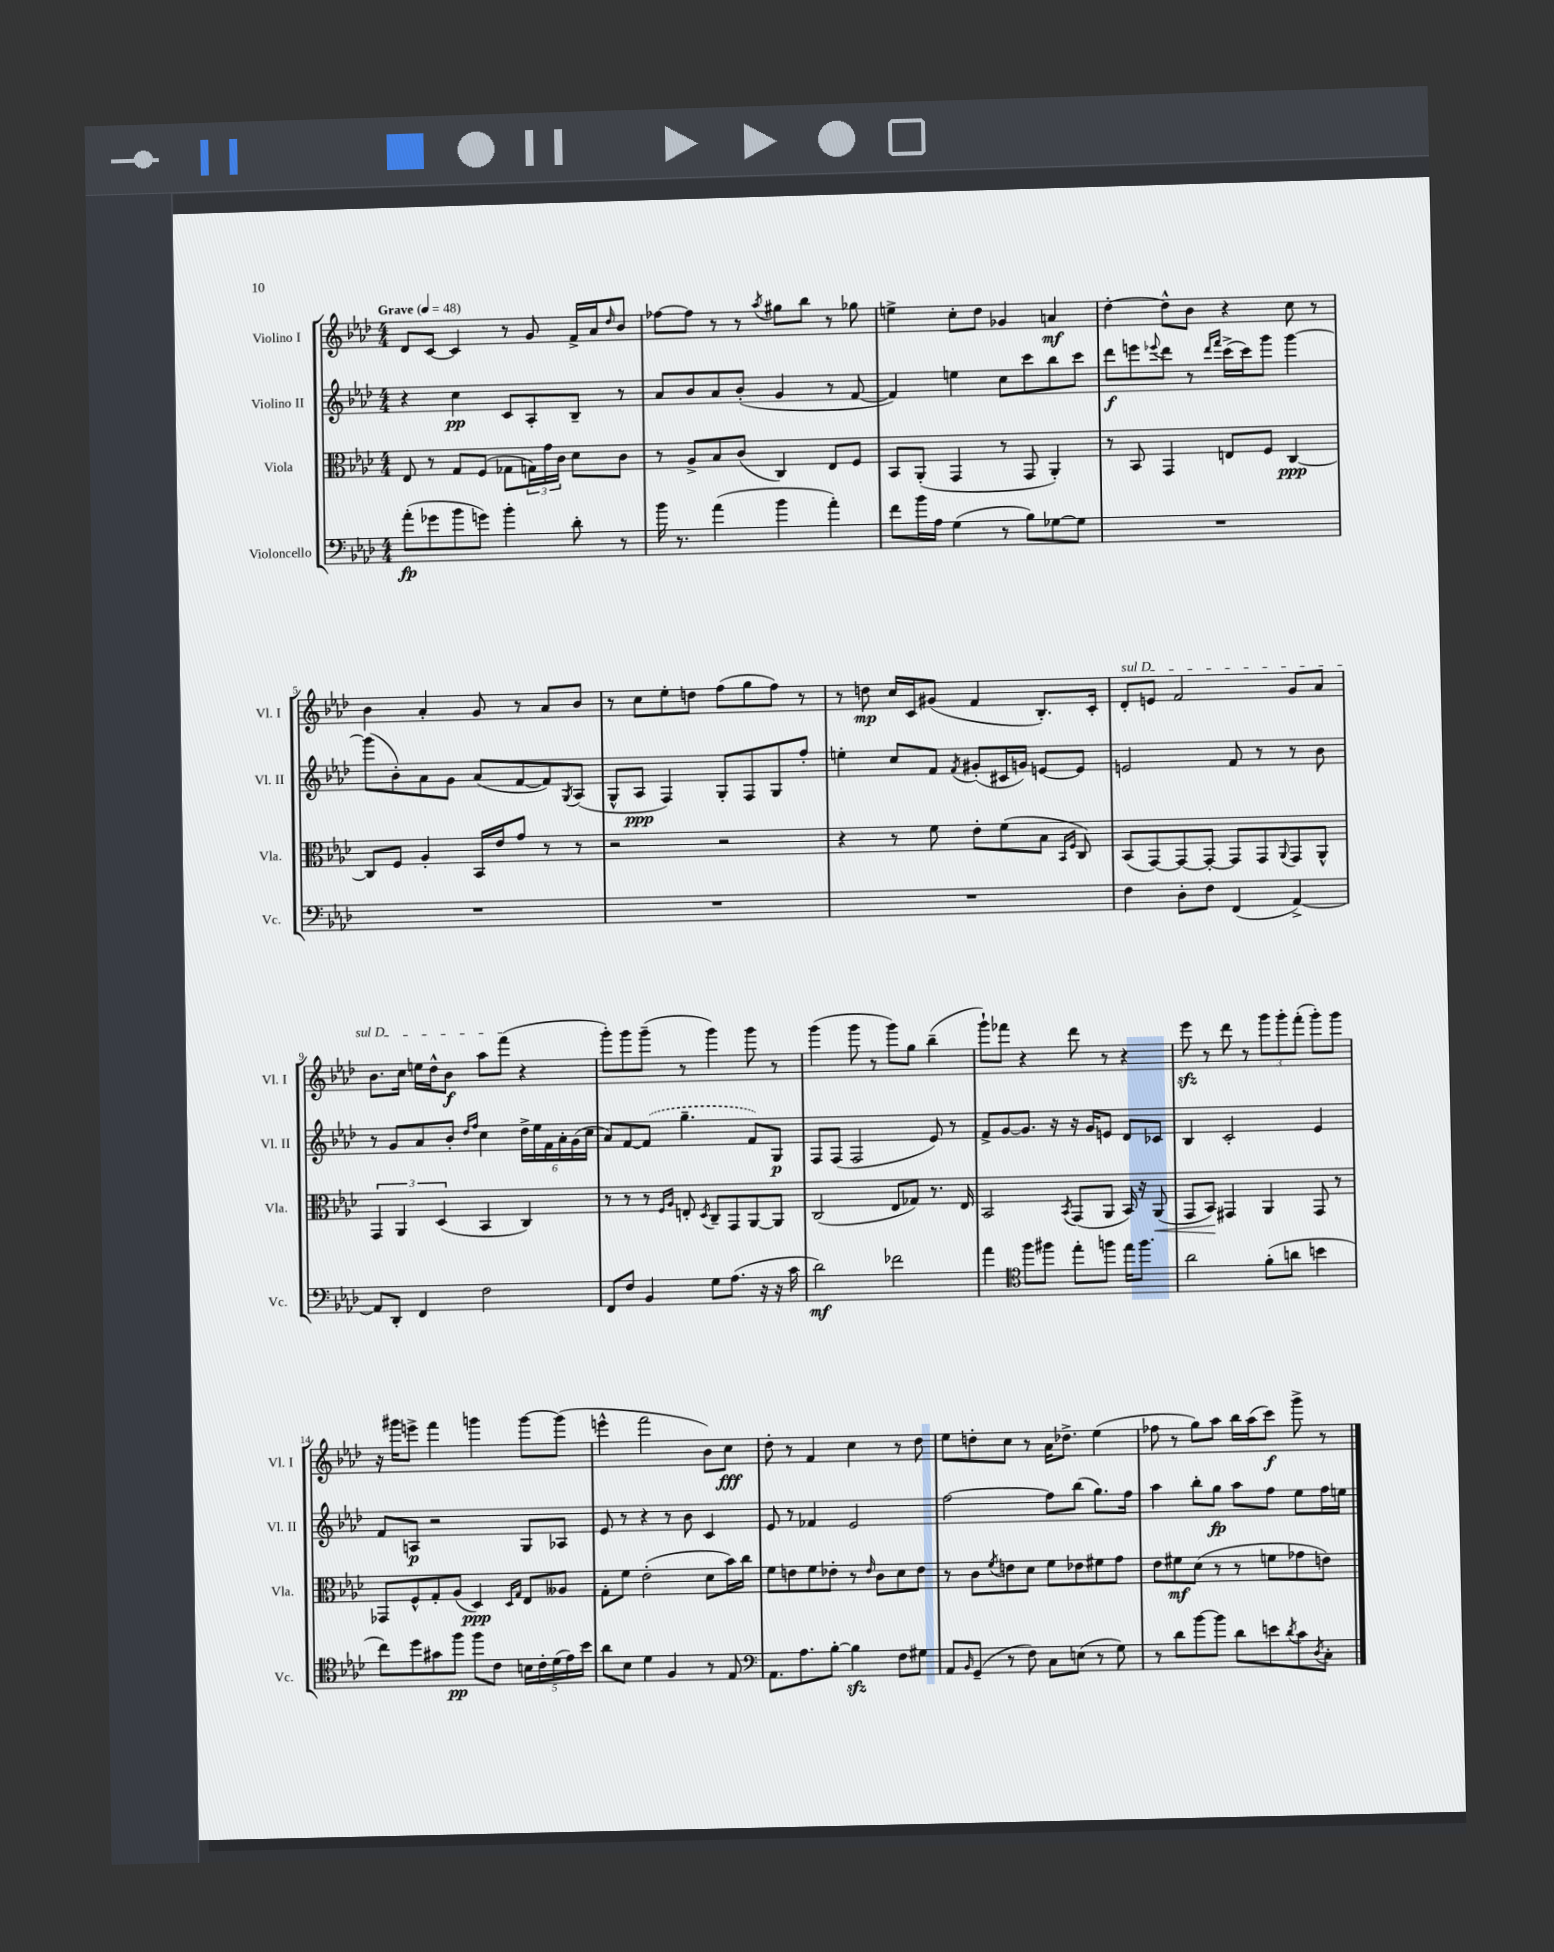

**kern	**dynam	**kern	**dynam	**kern	**dynam	**kern	**dynam
*part4	*part4	*part3	*part3	*part2	*part2	*part1	*part1
*staff4	*staff4	*staff3	*staff3	*staff2	*staff2	*staff1	*staff1
*I"Violoncello	*	*I"Viola	*	*I"Violino II	*	*I"Violino I	*
*I'Vc.	*	*I'Vla.	*	*I'Vl. II	*	*I'Vl. I	*
*clefF4	*	*clefC3	*	*clefG2	*	*clefG2	*
*k[b-e-a-d-]	*	*k[b-e-a-d-]	*	*k[b-e-a-d-]	*	*k[b-e-a-d-]	*
*M4/4	*	*M4/4	*	*M4/4	*	*M4/4	*
*MM48	*	*MM48	*	*MM48	*	*MM48	*
=1	=1	=1	=1	=1	=1	=1	=1
!	!	!	!	!	!	!LO:TX:a:B:t=Grave	!
(8a-'\L	fp	8E-/	.	4r	.	8d-/L	.
8g-X\	.	8r	.	.	.	[8c/J	.
8b-\	.	8G/L	.	4cc\	pp	4c/]	.
8gn\J)	.	(8F/J	.	.	.	.	.
4b-'\	.	8G-X\L	.	8c/L	.	8r	.
.	.	24Gn\L)	.	8A-'/	.	8g/	.
.	.	24g\	.	.	.	.	.
.	.	24c\JJ	.	.	.	.	.
8d-'\	.	8d-\L	.	8B-~/J	.	16f^/LL	.
.	.	.	.	.	.	16a-/J	.
.	.	.	.	.	.	16qqdd-/	.
8r	.	8c\J	.	8r	.	8b-/J	.
=2	=2	=2	=2	=2	=2	=2	=2
16b-\	.	8r	.	8a-/L	.	[8ff-X\L	.
8.r	.	.	.	.	.	.	.
.	.	8A-^/L	.	8b-/	.	8ff-\J]	.
(4a-\	.	8B-/	.	8a-/	.	8r	.
.	.	(8c/J	.	(8b-'/J	.	8r	.
.	.	.	.	.	.	8qaa-/	.
4b-\	.	4C/)	.	4g/	.	8gg#X\L	.
.	.	.	.	.	.	8bb-\J	.
4a-'\)	.	8E-/L	.	8r	.	8r	.
.	.	8F/J	.	[8f/	.	8gg-X\	.
=3	=3	=3	=3	=3	=3	=3	=3
8f\L	.	8BB-/L	.	4f/])	.	4een^\	.
16b-\L	.	(8AA-'/J	.	.	.	.	.
16A-\JJ	.	.	.	.	.	.	.
(4G\	.	4GG/	.	4een\	.	8cc'\L	.
.	.	.	.	.	.	8dd-\J	.
8r	.	8r	.	8cc\L	.	4g-X/	.
8B-\L)	.	8GG/	.	8ccc\	.	.	.
[8G-X\	.	4AA-'/)	.	8bb-\	.	4an/	mf
8G-\J]	.	.	.	8ccc\J	.	.	.
=4	=4	=4	=4	=4	=4	=4	=4
1r	.	8r	.	8ddd-\L	f	[4dd-'\	.
.	.	8BB-/	.	8eeen\	.	.	.
.	.	.	.	8qqeee-X/	.	.	.
.	.	4GG/	.	8ddd-\J	.	8dd-^^\L]	.
.	.	.	.	8r	.	8b-\J	.
.	.	.	.	16qqddd-/LL	.	.	.
.	.	.	.	16qqfff/JJ	.	.	.
.	.	8En/L	.	(16ccc^\LL	.	4r	.
.	.	.	.	16ccc\J)	.	.	.
.	.	8F/J	.	8ggg\J	.	.	.
.	.	[4C/	ppp	[4ggg\	.	8cc\	.
.	.	.	.	.	.	8r	.
!!LO:LB:g=z
=5	=5	=5	=5	=5	=5	=5	=5
1r	.	8C/L]	.	(8ggg\L]	.	4b-\	.
.	.	8F/J	.	8b-'\)	.	.	.
.	.	4A-'/	.	8a-\	.	4a-'/	.
.	.	.	.	8g\J	.	.	.
.	.	16BB-/LL	.	(8a-/L	.	8g/	.
.	.	16e-/J	.	.	.	.	.
.	.	8g/J	.	[8f/	.	8r	.
.	.	8r	.	8f/])	.	8a-/L	.
.	.	.	.	8qG/	.	.	.
.	.	8r	.	(8A-/J	.	8b-/J	.
=6	=6	=6	=6	=6	=6	=6	=6
1r	.	2r	.	8G^^/L	.	8r	.
.	.	.	.	8A-/J	ppp	8cc\L	.
.	.	.	.	4F/)	.	8ee-'\	.
.	.	.	.	.	.	8ddn\J	.
.	.	2r	.	8G'/L	.	(8ff\L	.
.	.	.	.	8F/	.	8gg\	.
.	.	.	.	8G/	.	8ff\J)	.
.	.	.	.	8ff'/J	.	8r	.
=7	=7	=7	=7	=7	=7	=7	=7
1r	.	4r	.	4een'\	.	8r	.
.	.	.	.	.	.	8ddn\	mp
.	.	8r	.	8cc/L	.	16cc/LL	.
.	.	.	.	.	.	16c/J	.
.	.	8f\	.	8f/J	.	(8g#X/J	.
.	.	.	.	8qf/	.	.	.
.	.	8e-'\L	.	(8g#X'/L	.	4f/	.
.	.	(8f\	.	16c#X/L	.	.	.
.	.	.	.	16gn/JJ)	.	.	.
.	.	8B-\J	.	[8en/L	.	8.B-'/L)	.
.	.	16qqBB-/LL	.	.	.	.	.
.	.	16qqF/JJ	.	.	.	.	.
.	.	8C/)	.	8e/J]	.	.	.
.	.	.	.	.	.	16c'/Jk	.
=8	=8	=8	=8	=8	=8	=8	=8
!	!	!	!	!	!	!LO:TX:a:i:t=sul D	!
4F\	.	(8BB-/L	.	2en/	.	8d-'/L	.
.	.	[8GG/)	.	.	.	8en/J	.
8D-'\L	.	8GG/_	.	.	.	2f/	.
8F\J	.	8GG'/J_	.	.	.	.	.
(4FF/	.	8GG/L]	.	8f/	.	.	.
.	.	8GG/	.	8r	.	.	.
.	.	8qqAA-/	.	.	.	.	.
[4AA-^/)	.	8GG/	.	8r	.	8g/L	.
.	.	8AA-^^/J	.	8b-\	.	8a-/J	.
!!LO:LB:g=z
=9	=9	=9	=9	=9	=9	=9	=9
8AA-/L]	.	6GG/	.	8r	.	8.b-\L	.
8DD-'/J	.	.	.	8g/L	.	.	.
.	.	6AA-/	.	.	.	.	.
.	.	.	.	.	.	16cc\Jk	.
4FF/	.	.	.	8a-/	.	16een\LL	.
.	.	.	.	.	.	16dd-^^\J	.
.	.	(6D-/	.	.	.	.	.
.	.	.	.	8b-'/J	.	8b-\J	f
.	.	.	.	16qqdd-/LL	.	.	.
.	.	.	.	16qqff/JJ	.	.	.
2F\	.	4BB-/	.	4cc\	.	8aa-\L	.
.	.	.	.	.	.	(8fff\J	.
.	.	4C/)	.	24dd-^\LL	.	4r	.
.	.	.	.	24ee-\	.	.	.
.	.	.	.	24f\	.	.	.
.	.	.	.	24a-'\	.	.	.
.	.	.	.	(24g\	.	.	.
.	.	.	.	24cc\JJ	.	.	.
=10	=10	=10	=10	=10	=10	=10	=10
8FF/L	.	8r	.	8a-/L)	.	8ggg'\L)	.
8F/J	.	8r	.	[8f/	.	8ggg\	.
4BB-/	.	8r	.	(8f/J]	.	(8ggg~\J	.
.	.	16qqF/LL	.	.	.	.	.
.	.	16qqA-/JJ	.	.	.	.	.
.	.	8En'/	.	4.gg~\	.	8r	.
.	.	8qD-/	.	.	.	.	.
8G\L	.	8C~/L	.	.	.	4ggg\)	.
(8.A-\J	.	8GG/	.	.	.	.	.
.	.	[8AA-/	.	8f/L)	.	8ggg\	.
16r	.	.	.	.	.	.	.
16r	.	8AA-/J]	.	8G/J	p	8r	.
16c\	.	.	.	.	.	.	.
=11	=11	=11	=11	=11	=11	=11	=11
2d-\)	mf	(2C/	.	8F/L	.	(4ggg\	.
.	.	.	.	(8F/J	.	.	.
.	.	.	.	2F/	.	8ggg\	.
.	.	.	.	.	.	8r	.
2f-X\	.	8E-/L	.	.	.	8ggg\L)	.
.	.	8G-X/J)	.	.	.	8gg\J	.
.	.	8.r	.	8e-/)	.	(4bb-~\	.
.	.	.	.	8r	.	.	.
.	.	16E-/	.	.	.	.	.
=12	=12	=12	=12	=12	=12	=12	=12
4a-\	.	2BB-/	.	8f^/L	.	8ggg`\L)	.
.	.	.	.	[8g/	.	8fff-X\J	.
*clefC4	*	*	*	*	*	*	*
8ff\L	.	.	.	8.g/J]	.	4r	.
8ff#X\J	.	.	.	.	.	.	.
.	.	.	.	16r	.	.	.
.	.	8qBB-/	.	.	.	.	.
8ee-'\L	.	(8GG/L	.	16r	.	8ddd-\	.
.	.	.	.	16g/KL	.	.	.
8ffn\J	.	8AA-/J	.	8en/J	.	8r	.
16ee-\KL	.	16BB-/)	.	8d-/L	.	4r	.
8.ff\J	.	16r	.	.	.	.	.
!	!	!	!LO:HP:b	!	!	!	!
.	.	(8AA-/	<	8c-X/J	.	.	.
=13	=13	=13	=13	=13	=13	=13	=13
2a-\	.	8GG/L	.	4B-/	.	8eee-zz\	.
.	.	8BB-/J)	.	.	.	8r	.
.	.	4GG#X/	[	2c'/	.	8ddd-\	.
.	.	.	.	.	.	8r	.
(8f'\L	.	4AA-/	.	.	.	12ggg\L	.
.	.	.	.	.	.	12ggg'\	.
8an\J	.	.	.	.	.	.	.
.	.	.	.	.	.	(12fff'\J	.
4bn\	.	8GG#/	.	4e-/	.	8ggg'\L)	.
.	.	8r	.	.	.	8ggg\J	.
!!LO:LB:g=z
=14	=14	=14	=14	=14	=14	=14	=14
8cc\L)	.	8GG-X/L	.	8f/L	.	16r	.
.	.	.	.	.	.	16ggg#X\KL	.
8dd-\	.	8F^^/	.	8An/J	p	8eeen^\J	.
8g#X\	.	8G'/	.	2r	.	4fff\	.
8ff\J	pp	(8A-/J	.	.	.	.	.
8ff\L	.	4D-/)	ppp	.	.	4gggn\	.
8c\J	.	.	.	.	.	.	.
.	.	16qqD-/LL	.	.	.	.	.
.	.	16qqG/JJ	.	.	.	.	.
20Bn\LL	.	8E-/L	.	8G/L	.	[8ggg\L	.
20c'\	.	.	.	.	.	.	.
(20d-\	.	.	.	.	.	.	.
.	.	8A--X/J	.	8A-X/J	.	(8ggg\J]	.
20e-\)	.	.	.	.	.	.	.
20b-\JJ	.	.	.	.	.	.	.
=15	=15	=15	=15	=15	=15	=15	=15
8a-\L	.	8G'\L	.	8e-/	.	4eeen^^\	.
8B-\J	.	8f\J	.	8r	.	.	.
4d-\	.	(2e-'\	.	4r	.	2fff\	.
4F/	.	.	.	8r	.	.	.
.	.	.	.	8b-\	.	.	.
8r	.	8d-\L	.	4c/	.	8b-\L)	.
8E-/	.	16b-\L)	.	.	.	8cc\J	fff
.	.	16cc\JJ	.	.	.	.	.
=16	=16	=16	=16	=16	=16	=16	=16
*clefF4	*	*	*	*	*	*	*
8.AA-\L	.	8f\L	.	8e-/	.	8dd-'\	.
.	.	8en\	.	8r	.	8r	.
8.A-\	.	.	.	.	.	.	.
.	.	8f\	.	4f-X/	.	4f/	.
[8B-'\J	.	8e-X'\J	.	.	.	.	.
4B-zz\]	.	8r	.	2e-/	.	4cc\	.
.	.	16qqe-/	.	.	.	.	.
.	.	8c\L	.	.	.	.	.
8F\L	.	8d-\	.	.	.	8r	.
8G#X\J	.	8e-\J	.	.	.	8dd-\	.
=17	=17	=17	=17	=17	=17	=17	=17
8AA-/L	.	8r	.	[2ff\	.	8ee-\L	.
16qqBB-/	.	.	.	.	.	.	.
(8GG~/J	.	8c\L	.	.	.	8ddn'\	.
.	.	8qf/	.	.	.	.	.
8r	.	8en\	.	.	.	8cc\J	.
8F\)	.	8d-\J	.	.	.	8r	.
8C\L	.	8f\L	.	8ff\L]	.	16a-\KL	.
.	.	.	.	.	.	8.dd-X^\J	.
(8En\J	.	8e-X\	.	(8bb-\J	.	.	.
8r	.	8f#X\	.	8.gg\L)	.	(4ee-\	.
8G\)	.	8g\J	.	.	.	.	.
.	.	.	.	16ff\Jk	.	.	.
=18	=18	=18	=18	=18	=18	=18	=18
8r	.	8e-\L	.	4aa-\	.	8ff-X\	.
8d-\L	.	8f#X\	mf	.	.	8r	.
[8b-\	.	(8d-\J	.	8bb-'\L	.	8gg\L)	.
8b-\J]	.	8r	.	8gg\J	fp	8aa-\J	.
8d-\L	.	8r	.	8aa-\L	.	16bb-\LL	.
.	.	.	.	.	.	(16aa-\J	.
8en\	.	8fn\L	.	8ff\J	.	8ccc\J)	f
8qd-/	.	.	.	.	.	.	.
8c\	.	8g-X\	.	8ee-\L	.	8ggg^\	.
8qD-/	.	.	.	.	.	.	.
8C'\J	.	8en\J)	.	16ff\L	.	8r	.
.	.	.	.	16een\JJ	.	.	.
==	==	==	==	==	==	==	==
*-	*-	*-	*-	*-	*-	*-	*-
